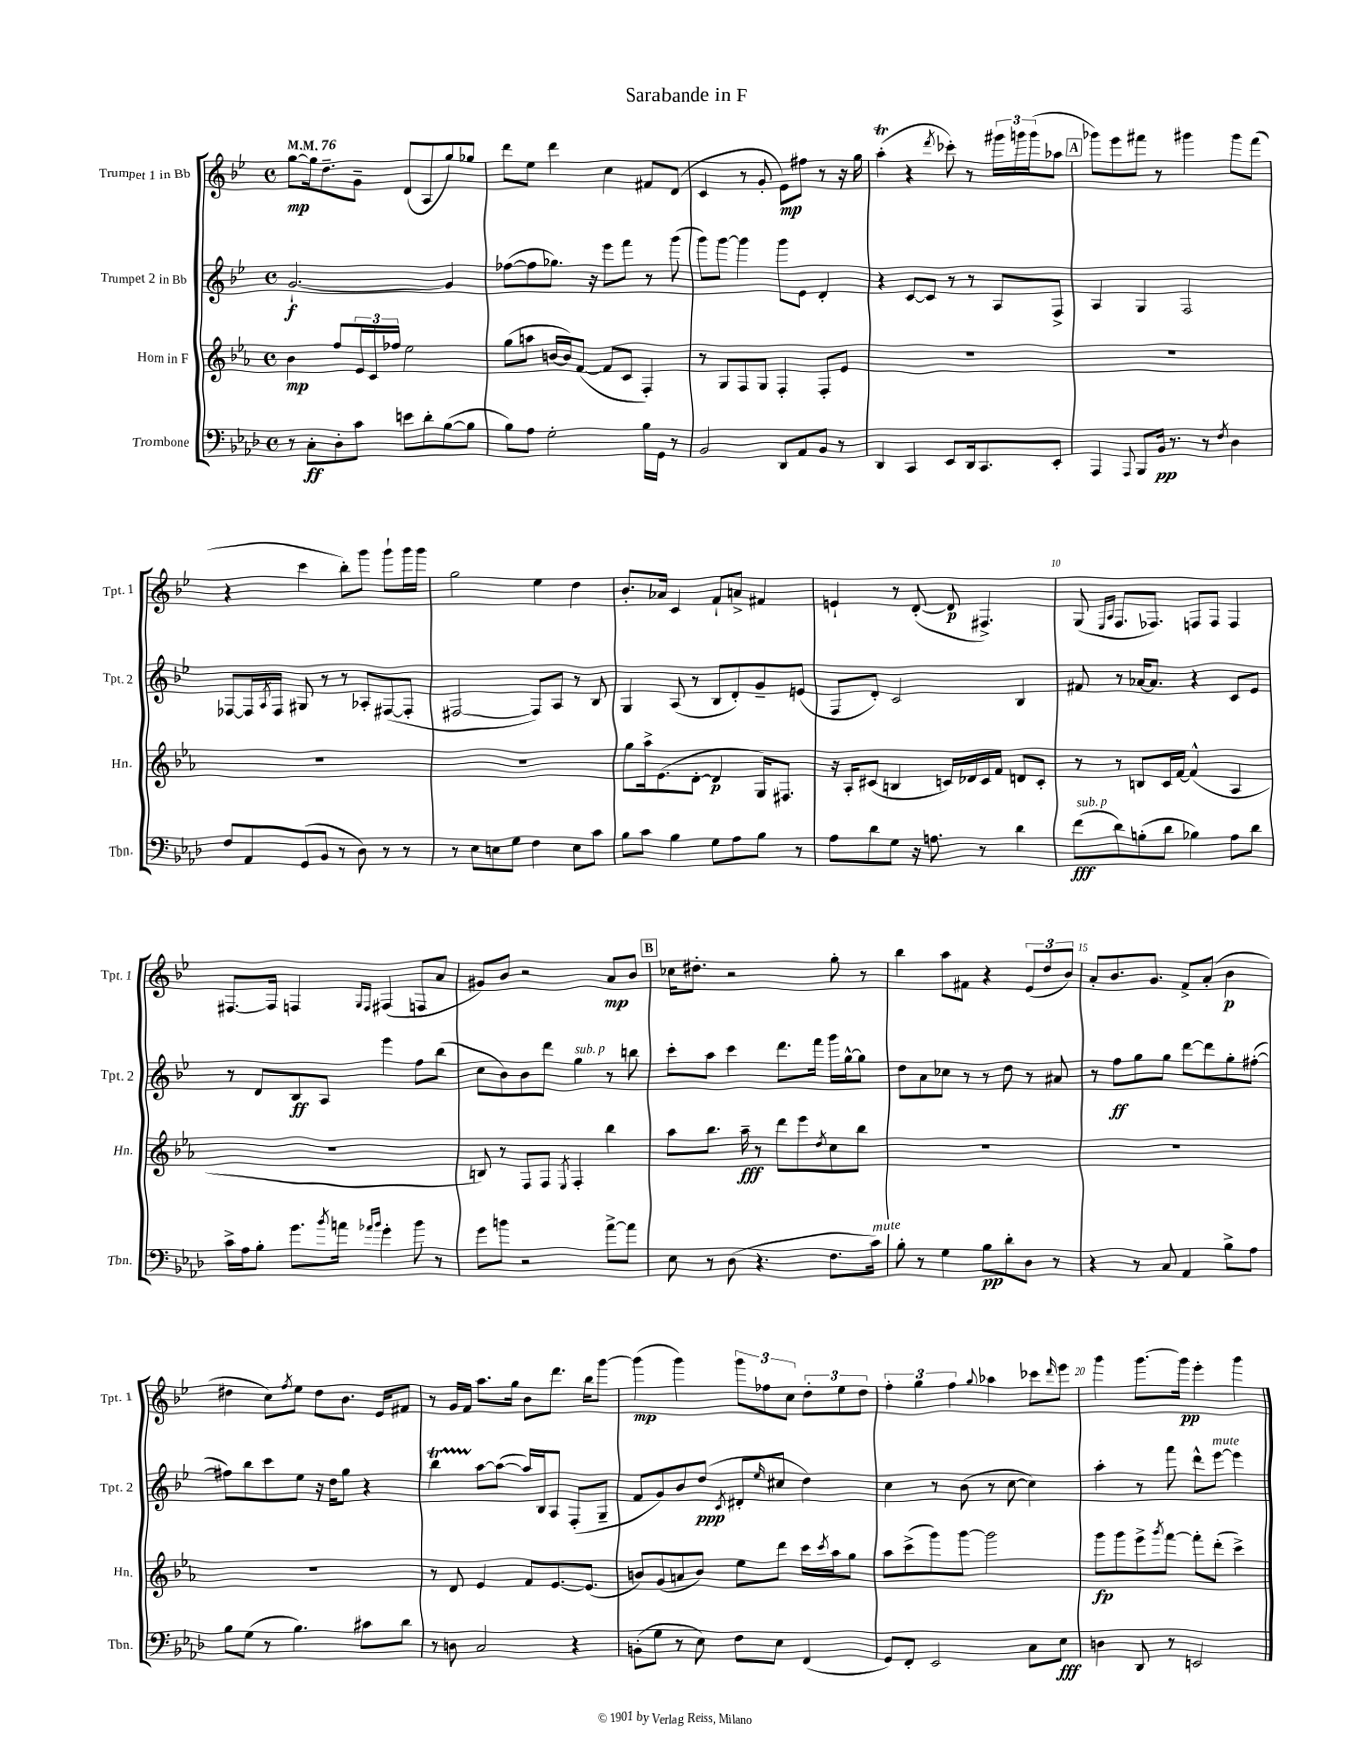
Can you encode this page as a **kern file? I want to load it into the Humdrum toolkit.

**kern	**dynam	**kern	**dynam	**kern	**dynam	**kern	**dynam
*part4	*part4	*part3	*part3	*part2	*part2	*part1	*part1
*staff4	*staff4	*staff3	*staff3	*staff2	*staff2	*staff1	*staff1
*I"Trombone	*	*I"Horn in F	*	*I"Trumpet 2 in Bb	*	*I"Trumpet 1 in Bb	*
*I'Tbn.	*	*I'Hn.	*	*I'Tpt. 2	*	*I'Tpt. 1	*
*clefF4	*	*clefG2	*	*clefG2	*	*clefG2	*
*k[b-e-a-d-]	*	*k[b-e-a-]	*	*k[b-e-]	*	*k[b-e-]	*
*M4/4	*	*M4/4	*	*M4/4	*	*M4/4	*
*met(c)	*	*met(c)	*	*met(c)	*	*met(c)	*
*MM76	*	*MM76	*	*MM76	*	*MM76	*
=1	=1	=1	=1	=1	=1	=1	=1
8r	.	4b-\	mp	[2.g`/	f	[8gg\L	mp
8C'\L	ff	.	.	.	.	16gg\k]	.
.	.	.	.	.	.	8.dd~\	.
8D-'\	.	8ff/L	.	.	.	.	.
8c\J	.	24e-/L	.	.	.	8g~\J	.
.	.	24c/	.	.	.	.	.
.	.	24ff-X/JJ	.	.	.	.	.
8en\L	.	2ee-\	.	.	.	(8d/L	.
8d-'\	.	.	.	.	.	8A/	.
([8B-\	.	.	.	4g/]	.	8gg/)	.
8B-\J]	.	.	.	.	.	8gg-X/J	.
=2	=2	=2	=2	=2	=2	=2	=2
8B-\L)	.	(8gg\L	.	([8ff-X\L	.	8ddd\L	.
8A-\J	.	8aan\J	.	8ff-\]	.	8ee-\J	.
2G'\	.	[16bn/LL	.	8.gg-X\J)	.	4ddd\	.
.	.	16b/J])	.	.	.	.	.
.	.	([8f/J	.	.	.	.	.
.	.	.	.	16r	.	.	.
.	.	8f/L]	.	8eee-\L	.	4cc\	.
.	.	8c/J	.	8fff\J	.	.	.
16B-\LL	.	4F'/)	.	8r	.	8f#X/L	.
16GG\JJ	.	.	.	.	.	.	.
8r	.	.	.	(8ggg\	.	(8d/J	.
=3	=3	=3	=3	=3	=3	=3	=3
2BB-/	.	8r	.	8ggg\L)	.	4c/	.
.	.	8G/L	.	[8ggg\J	.	.	.
.	.	8F/	.	4ggg\]	.	8r	.
.	.	8G/J	.	.	.	8g'/	.
8DD-/L	.	4F'/	.	8ggg\L	.	8e-\L)	mp
8AA-/	.	.	.	8e-\J	.	8ff#X\J	.
8BB-/J	.	8F'/L	.	4d'/	.	8r	.
8r	.	8e-/J	.	.	.	16r	.
.	.	.	.	.	.	16gg\	.
=4	=4	=4	=4	=4	=4	=4	=4
4DD-/	.	1r	.	4r	.	(4aat'\	.
4CC/	.	.	.	[8c/L	.	4r	.
.	.	.	.	8c/J]	.	.	.
.	.	.	.	.	.	8qddd/	.
8EE-/L	.	.	.	8r	.	8ccc-X'\)	.
16DD-/k	.	.	.	8r	.	8r	.
8.CC/	.	.	.	.	.	.	.
.	.	.	.	8A/L	.	24ggg#X\LL	.
.	.	.	.	.	.	24gggn\	.
.	.	.	.	.	.	(24ggg\J	.
8EE-'/J	.	.	.	8F^/J	.	8aa-X\J	.
!!LO:REH:place=s1:t=A
=5	=5	=5	=5	=5	=5	=5	=5
4AAA-/	.	1r	.	4A/	.	8ggg-X\L)	.
.	.	.	.	.	.	8eee-\	.
8qqAAA-/	.	.	.	.	.	.	.
8BBB-/L	.	.	.	4G/	.	8fff#X\J	.
16BB-/Jk	pp	.	.	.	.	8r	.
8.r	.	.	.	.	.	.	.
.	.	.	.	2F/	.	4ggg#X\	.
8r	.	.	.	.	.	.	.
8qF/	.	.	.	.	.	.	.
4D-\	.	.	.	.	.	8ggg#\L	.
.	.	.	.	.	.	(8fff#\J	.
!!LO:LB:g=z
=6	=6	=6	=6	=6	=6	=6	=6
8F/L	.	1r	.	[8F-X/L	.	4r	.
8AA-/	.	.	.	16F-/L]	.	.	.
.	.	.	.	8qA/	.	.	.
.	.	.	.	16F-/JJ	.	.	.
(8GG/	.	.	.	8G#X/	.	4ccc\	.
8BB-/J	.	.	.	8r	.	.	.
8r	.	.	.	8r	.	8bb-'\L)	.
8D-\)	.	.	.	8A-X'/L	.	8ggg\J	.
8r	.	.	.	([8F#X/	.	8ggg`\L	.
8r	.	.	.	8F#'/J]	.	16ggg\L	.
.	.	.	.	.	.	16ggg\JJ	.
=7	=7	=7	=7	=7	=7	=7	=7
8r	.	1r	.	[2F#X/	.	2gg\	.
8E-\L	.	.	.	.	.	.	.
8En\	.	.	.	.	.	.	.
8G\J	.	.	.	.	.	.	.
4F\	.	.	.	8F#/L])	.	4ee-\	.
.	.	.	.	8A/J	.	.	.
8E\L	.	.	.	8r	.	4dd\	.
8c\J	.	.	.	8B-/	.	.	.
=8	=8	=8	=8	=8	=8	=8	=8
8B-\L	.	8gg\L	.	4G/	.	8.b-'/L	.
8c\J	.	16aa-^\k	.	.	.	.	.
.	.	(8.e-\	.	.	.	16a-X/Jk	.
4B-\	.	.	.	(8A/	.	4c/	.
.	.	[8d'\J	.	8r	.	.	.
8G\L	.	4d/]	p	8B-/L	.	8f`/L	.
8A-\	.	.	.	8d'/)	.	8an^/J	.
8B-\J	.	16G/KL)	.	8g~/	.	4f#X/	.
.	.	8.F#X/J	.	.	.	.	.
8r	.	.	.	(8en/J	.	.	.
=9	=9	=9	=9	=9	=9	=9	=9
8A-\L	.	16r	.	8F/L	.	4en`/	.
.	.	16A-'/KL	.	.	.	.	.
8d-\	.	(8c#X/J	.	8d'/J)	.	.	.
8G\J	.	4Bn/	.	2c/	.	8r	.
16r	.	.	.	.	.	([8d'/	.
8.An\	.	.	.	.	.	.	.
.	.	16cn/LL)	.	.	.	8d/]	p
.	.	16d-X/	.	.	.	.	.
8r	.	16c/	.	.	.	4.F#X^/)	.
.	.	16f/JJ	.	.	.	.	.
4d-\	.	8dn/L	.	4B-/	.	.	.
.	.	8c'/J	.	.	.	.	.
=10	=10	=10	=10	=10	=10	=10	=10
!LO:TX:a:i:t=sub. p	!	!	!	!	!	!	!
(8f\L	fff	8r	.	8f#X/	.	(8G/	.
.	.	.	.	.	.	16qqE-/LL	.
.	.	.	.	.	.	16qqA/JJ	.
8d-\)	.	8r	.	8r	.	8.F/L	.
(8Bn'\	.	8Bn/L	.	[16a-X/KL	.	.	.
.	.	.	.	8.a-/J]	.	8.F-X/J)	.
8d-\J	.	16c/L	.	.	.	.	.
.	.	[16f/JJ	.	.	.	.	.
4B-X\)	.	(4f^^/]	.	4r	.	8Fn/L	.
.	.	.	.	.	.	8F/J	.
8A-\L	.	4A-/	.	8c/L	.	4F/	.
8d-\J	.	.	.	8e-/J	.	.	.
!!LO:LB:g=z
=11	=11	=11	=11	=11	=11	=11	=11
16c^\LL	.	1r	.	8r	.	[8.F#X/L	.
16A-\J	.	.	.	.	.	.	.
8B-'\J	.	.	.	8d/L	.	.	.
.	.	.	.	.	.	16F#/Jk]	.
8.g\L	.	.	.	8B-/	ff	4Fn/	.
.	.	.	.	8A/J	.	.	.
8qb-/	.	.	.	.	.	.	.
16an\Jk	.	.	.	.	.	.	.
16qqa-X/LL	.	.	.	.	.	16qqG/LL	.
16qqb-/JJ	.	.	.	.	.	16qqF/JJ	.
4g'\	.	.	.	4eee-\	.	(4F#X/	.
8b-\	.	.	.	8ff\L	.	8Fn/L	.
8r	.	.	.	(8bb-\J	.	8a/J	.
=12	=12	=12	=12	=12	=12	=12	=12
8g\L	.	8Bn/)	.	8cc\L	.	8g#X/L)	.
8bn\J	.	8r	.	8b-\)	.	8b-/J	.
2r	.	8F/L	.	8b-\	.	2r	.
.	.	8F/J	.	8ddd\J	.	.	.
.	.	8qE-/	.	.	.	.	.
!	!	!	!	!LO:TX:a:i:t=sub. p	!	!	!
.	.	4F'/	.	4gg\	.	.	.
[8a-^\L	.	4bb-\	.	8r	.	8a/L	mp
8a-\J]	.	.	.	8bbn\	.	8b-/J	.
!!LO:REH:place=s1:t=B
=13	=13	=13	=13	=13	=13	=13	=13
8E-\	.	8aa-\L	.	8ccc'\L	.	16cc-X\KL	.
.	.	.	.	.	.	8.dd#X'\J	.
8r	.	8.bb-\J	.	8aa\J	.	.	.
(8D-\	.	.	.	4ccc\	.	2r	.
.	.	16aa-~\	fff	.	.	.	.
4.r	.	8r	.	.	.	.	.
.	.	8ddd\L	.	8.ddd\L	.	.	.
.	.	8eee-\	.	.	.	.	.
.	.	.	.	16fff\Jk	.	.	.
.	.	8qdd/	.	.	.	.	.
8.F\L	.	8cc\	.	16ggg\LL	.	8gg'\	.
.	.	.	.	[16gg^^\J	.	.	.
.	.	8bb-\J	.	8gg\J]	.	8r	.
!LO:TX:a:i:t=mute	!	!	!	!	!	!	!
16c\Jk)	.	.	.	.	.	.	.
=14	=14	=14	=14	=14	=14	=14	=14
8B-'\	.	1r	.	8dd\L	.	4bb-\	.
8r	.	.	.	8a\	.	.	.
4G\	.	.	.	8cc-X\J	.	8aa\L	.
.	.	.	.	8r	.	8f#X\J	.
8B-\L	pp	.	.	8r	.	4r	.
8d-'\	.	.	.	8dd\	.	.	.
8D-\J	.	.	.	8r	.	(12e-/L	.
.	.	.	.	.	.	12dd/	.
8r	.	.	.	8a#X/	.	.	.
.	.	.	.	.	.	12b-/J)	.
=15	=15	=15	=15	=15	=15	=15	=15
4r	.	1r	.	8r	.	8a'/L	.
.	.	.	.	8ff\L	ff	8.b-/	.
8r	.	.	.	8gg\	.	.	.
.	.	.	.	.	.	8.g/J	.
8C/	.	.	.	8gg\J	.	.	.
4AA-/	.	.	.	[8ddd\L	.	8f^/L	.
.	.	.	.	8ddd\]	.	(8a'/J	.
8B-^\L	.	.	.	8gg'\	.	4b-\	p
8A-\J	.	.	.	([8ff#X'\J	.	.	.
!!LO:LB:g=z
=16	=16	=16	=16	=16	=16	=16	=16
8B-\L	.	1r	.	8ff#X\L])	.	4dd#X\	.
(8G\J	.	.	.	8bb-\	.	.	.
8r	.	.	.	8ccc\	.	8cc\L)	.
.	.	.	.	.	.	8qff/	.
4.B-\)	.	.	.	8ee-\J	.	8ee-\J	.
.	.	.	.	16r	.	8dd#\L	.
.	.	.	.	16dd\KL	.	.	.
.	.	.	.	8gg\J	.	8.b-\J	.
8c#X\L	.	.	.	4r	.	.	.
.	.	.	.	.	.	16e-/KL	.
8d-\J	.	.	.	.	.	8f#X/J	.
=17	=17	=17	=17	=17	=17	=17	=17
8r	.	8r	.	4bb-T\	.	8r	.
8Dn\	.	8d/	.	.	.	16g/LL	.
.	.	.	.	.	.	16f/JJ	.
2C/	.	4e-/	.	[8aa\L	.	8.aa\L	.
.	.	.	.	(8aa\J_	.	.	.
.	.	.	.	.	.	16gg\Jk	.
.	.	8f/L	.	16aa/LL])	.	8b-\L	.
.	.	.	.	16B-/J	.	.	.
.	.	[8.e-/	.	8A/J	.	8.ddd\J	.
4r	.	.	.	(8F'/L	.	.	.
.	.	(8.e-/J]	.	.	.	16bb-\KL	.
.	.	.	.	8G~/J	.	[8ggg\J	.
=18	=18	=18	=18	=18	=18	=18	=18
(8BBn'\L	.	8bn/L)	.	8f/L	.	(4ggg\]	mp
8G\J	.	(8g/	.	8g/)	.	.	.
8r	.	8an/	.	8b-/	.	4ggg\)	.
8E-\)	.	8b/J)	.	(8dd/J	ppp	.	.
.	.	.	.	8qc/	.	.	.
8F\L	.	8ee-\L	.	8d#X'/L	.	12ggg\L	.
.	.	.	.	.	.	12ff-X\	.
.	.	.	.	16qqee-/	.	.	.
8E-\J	.	8ddd\J	.	8cc#X/J	.	.	.
.	.	.	.	.	.	12cc\J	.
(4FF/	.	16ccc\LL	.	4dd\)	.	12dd'\L	.
.	.	8qccc/	.	.	.	.	.
.	.	16aa-\J	.	.	.	.	.
.	.	.	.	.	.	12ee-\	.
.	.	8gg\J	.	.	.	.	.
.	.	.	.	.	.	12dd\J	.
=19	=19	=19	=19	=19	=19	=19	=19
8GG/L)	.	8aa-\L	.	4cc\	.	6ff'\	.
8FF'/J	.	(8ccc^\	.	.	.	.	.
.	.	.	.	.	.	6gg\	.
2EE-/	.	8ggg\)	.	8r	.	.	.
.	.	.	.	.	.	6ff\	.
.	.	[8ggg\J	.	(8b-\	.	.	.
.	.	.	.	.	.	8qqgg/	.
.	.	2ggg\]	.	8r	.	4aa-X\	.
.	.	.	.	[8cc\	.	.	.
8C\L	.	.	.	4cc\])	.	8ccc-X\L	.
.	.	.	.	.	.	16qqddd/	.
8E-\J	fff	.	.	.	.	8eee-\J	.
=20	=20	=20	=20	=20	=20	=20	=20
4Dn\	.	8ggg\L	fp	4aa'\	.	4ggg\	.
.	.	8ggg\	.	.	.	.	.
8DD-/	.	8eee-^\	.	8r	.	[8.ggg\L	.
.	.	8qggg/	.	.	.	.	.
8r	.	[8fff\J	.	8fff\	.	.	.
.	.	.	.	.	.	16ggg\Jk]	pp
2EEn/	.	8fff'\L]	.	8ddd^^\L	.	4eee-'\	.
!	!	!	!	!LO:TX:a:i:t=mute	!	!	!
.	.	(8ddd'\J	.	[8eee-\J	.	.	.
.	.	4ccc^\)	.	4eee-\]	.	4ggg\	.
==	==	==	==	==	==	==	==
*-	*-	*-	*-	*-	*-	*-	*-
